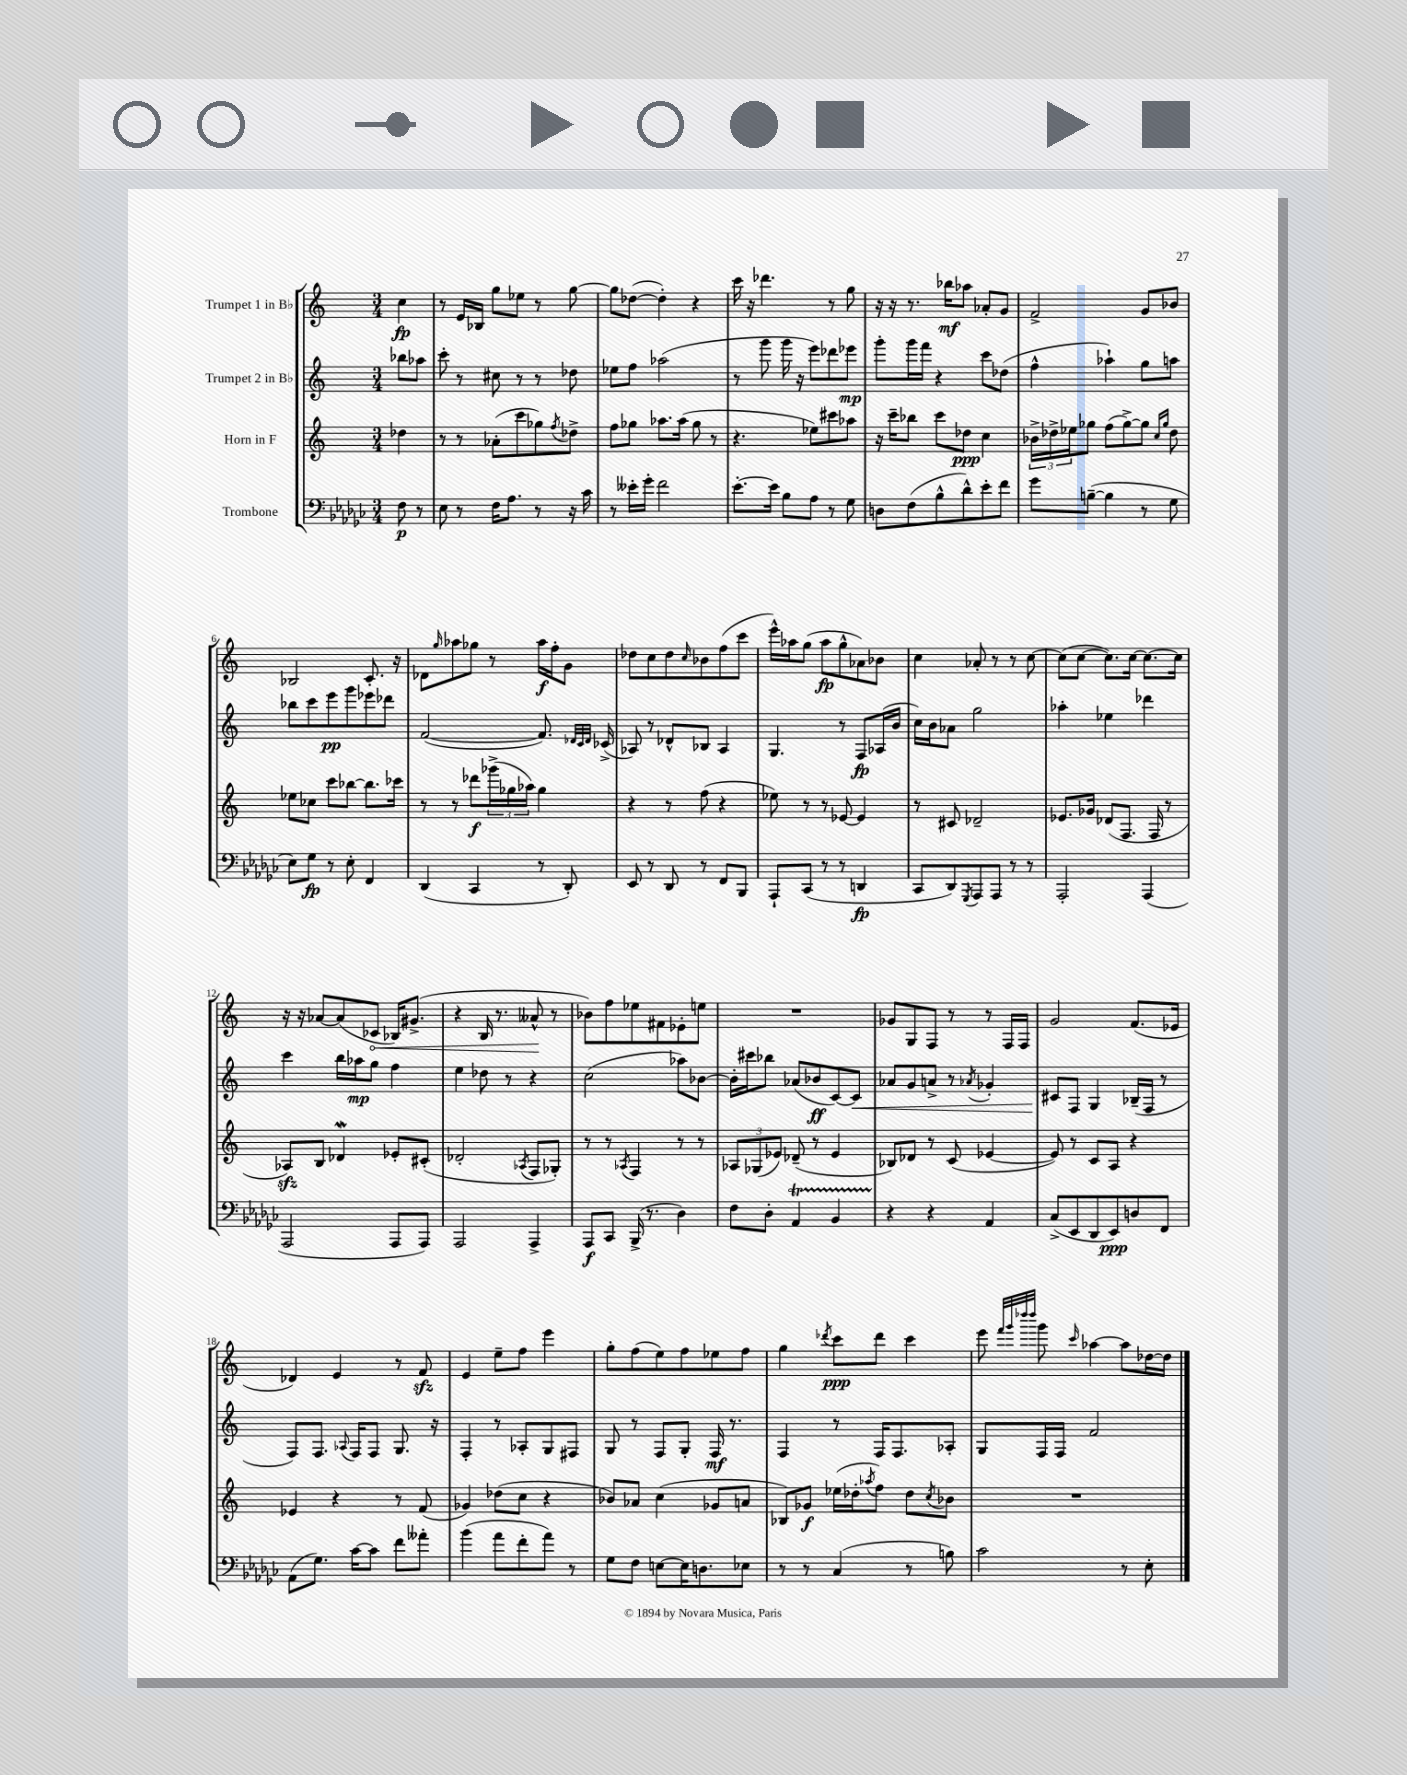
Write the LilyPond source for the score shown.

<<
\new StaffGroup <<
\new Staff = "s0" \with { instrumentName = "Trumpet 1 in Bb" } {
    \clef treble \key c \major \numericTimeSignature \time 3/4 \partial 4
    c''4\fp |
    r8 e'16 bes16 g''8 ees''8 r8 g''8~ |
    g''8 des''8~( des''4-.) r4 |
    c'''16 r16 des'''4. r8 g''8 |
    r16 r16 r8. bes''16\mf aes''8 aes'8-. g'8 |
    f'2-> g'8 bes'8 |
    bes2 c'8.-. r16 |
    des'8 \grace { g''16 } aes''8 ges''8 r8 aes''16\f f''16-. g'8 |
    des''8 c''8 des''8 \grace { c''16 } bes'8 f''8( c'''8 |
    e'''16-^) aes''16 g''8( aes''8\fp g''8-^ aes'8) bes'8 |
    c''4 aes'8-. r8 r8 c''8~ |
    c''8( c''8~ c''8.) c''16~ c''8.~ c''16 |
    r16 r16 aes'8~ aes'8( \once \override Hairpin.circled-tip = ##t ces'8\< bes16) gis'8.->( |
    r4 b16 r8. aeses'8-^\! r8 |
    bes'8) f''8 ees''8 fis'8 ees'8-. e''8 |
    R2. |
    ges'8 g8 f8 r8 r8 f16 f16 |
    g'2 f'8.( ees'16 |
    des'4) e'4 r8 f'8\sfz |
    e'4 e''8-- f''8 e'''4 |
    g''8-. f''8( e''8) f''8 ees''8 f''8 |
    g''4 \acciaccatura { des'''8 } c'''8\ppp des'''8 c'''4 |
    e'''8 \grace { f'''32 g'''32 des''''32 des''''32 } g'''8 \grace { c'''16 } aes''4~ aes''8 des''16~ des''16 \bar "|." |
}
\new Staff = "s1" \with { instrumentName = "Trumpet 2 in Bb" } {
    \clef treble \key c \major \numericTimeSignature \time 3/4 \partial 4
    bes''8 aes''8 |
    c'''8-. r8 cis''8 r8 r8 des''8 |
    ees''8 f''8 aes''2( |
    r8 g'''8 g'''16 r16 e'''8) des'''8 ees'''8\mp |
    g'''8-. g'''16 f'''16 r4 c'''8 des''8( |
    f''4-^ aes''4-!) g''8 a''8 |
    bes''8 c'''8 e'''8\pp g'''8 ees'''8 des'''8 |
    f'2~( f'8.) \grace { des'32 c'32 des'32 } ces'16->( |
    aes8) r8 des'8-^ bes8 aes4 |
    g4. r8 f8\fp aes16( b'16 |
    c''16) b'16 aes'8 g''2 |
    aes''4-. ees''4 des'''4 |
    c'''4 b''16 aes''16\mp g''8 f''4 |
    e''4 des''8 r8 r4 |
    c''2( aes''8) bes'8~ |
    bes'16-. cis'''16 bes''8 aes'8( bes'8\ff c'8~) c'8\< |
    aes'8 g'8 a'8-> r8 \acciaccatura { aes'8 } ges'4-. |
    cis'8\! f8 g4 bes16--( f16 r8 |
    f8) f8. \appoggiatura { aes8 } f16 f8 g8. r16 |
    f4-. r8 aes8-. g8 fis8 |
    g8 r8 f8 g8-. f16\mf r8. |
    f4 r8 f16 f8. aes8-. |
    g8 f16 f16 f'2 \bar "|." |
}
\new Staff = "s2" \with { instrumentName = "Horn in F" } {
    \clef treble \key c \major \numericTimeSignature \time 3/4 \partial 4
    des''4 |
    r8 r8 aes'8-.( c'''8 ges''8) \acciaccatura { f''8 } des''8-> |
    f''8 ges''8 aes''8. aes''16( ges''8 r8 |
    r4. ees''8) cis'''8 aes''8 |
    r16 c'''16-- bes''8 c'''8 des''8\ppp c''4 |
    \tuplet 3/2 { bes'16-> des''16-> ees''16 } ges''8 f''8( ges''8~->) ges''8 \grace { c''16 ges''16 } des''8 |
    ees''8 ces''8 c'''8 bes''8~ bes''8. ces'''16 |
    r8 r8 des'''8\f \tuplet 3/2 { ges'''16->( ges''16 aes''16) } ges''4 |
    r4 r8 f''8( r4 |
    ees''8) r8 r8 ees'8~ ees'4 |
    r8 cis'8 des'2-- |
    ees'8. ges'16 des'8( f8. f16 r8 |
    aes8\sfz) b8 des'4\mordent ees'8-. cis'8-.( |
    des'2-. \acciaccatura { aes8 } f8 ges8-.) |
    r8 r8 \acciaccatura { aes8 } f4 r8 r8 |
    \tuplet 3/2 { aes8 ges8( ees'8) } des'8--( r8 ees'4 |
    bes8) des'8 r8 c'8( ees'4~ |
    ees'8) r8 c'8 a8 r4 |
    ees'4 r4 r8 f'8( |
    ges'4) des''8( c''8 r4 |
    bes'8) aes'8 c''4( ges'8 a'8 |
    bes8) ges'8\f ees''16( des''16-. \acciaccatura { aes''8 } f''8) des''8 \acciaccatura { c''8 } bes'8 |
    R2. \bar "|." |
}
\new Staff = "s3" \with { instrumentName = "Trombone" } {
    \clef bass \key ges \major \numericTimeSignature \time 3/4 \partial 4
    f8\p r8 |
    ees8 r8 f16 aes8. r8 r16 ces'16 |
    r8 eeses'16-. ges'16-. f'2 |
    ees'8.~-. ees'16 bes8 aes8 r8 ges8 |
    d8 f8( bes8-^ des'8-^) ees'8-. f'8 |
    ges'8 b8~--( b4 r8 ges8 |
    ees8) ges8\fp r8 ees8-. f,4 |
    des,4( ces,4 r8 des,8-.) |
    ees,8 r8 des,8 r8 f,8 bes,,8 |
    aes,,8-! ces,8( r8 r8 d,4\fp |
    ces,8 des,8) \acciaccatura { ges,,8 } aes,,8 aes,,8 r8 r8 |
    aes,,2-. aes,,4( |
    aes,,2 aes,,8 aes,,8) |
    aes,,2 aes,,4-> |
    aes,,8\f ces,8 bes,,16->( r8. des4) |
    f8 des8-. aes,4\startTrillSpan bes,4 |
    r4\stopTrillSpan r4 aes,4 |
    ces8->( ees,8 des,8 ees,8\ppp) d8 f,8 |
    aes,8( ges8.) ces'16~ ces'8 f'8 aeses'8-. |
    bes'4( aes'8 f'8-. aes'8) r8 |
    ges8 f8 e8~ e16 d8. ees8 |
    r8 r8 ces4( r8 b8) |
    ces'2 r8 ees8-. \bar "|." |
}
>>
>>
